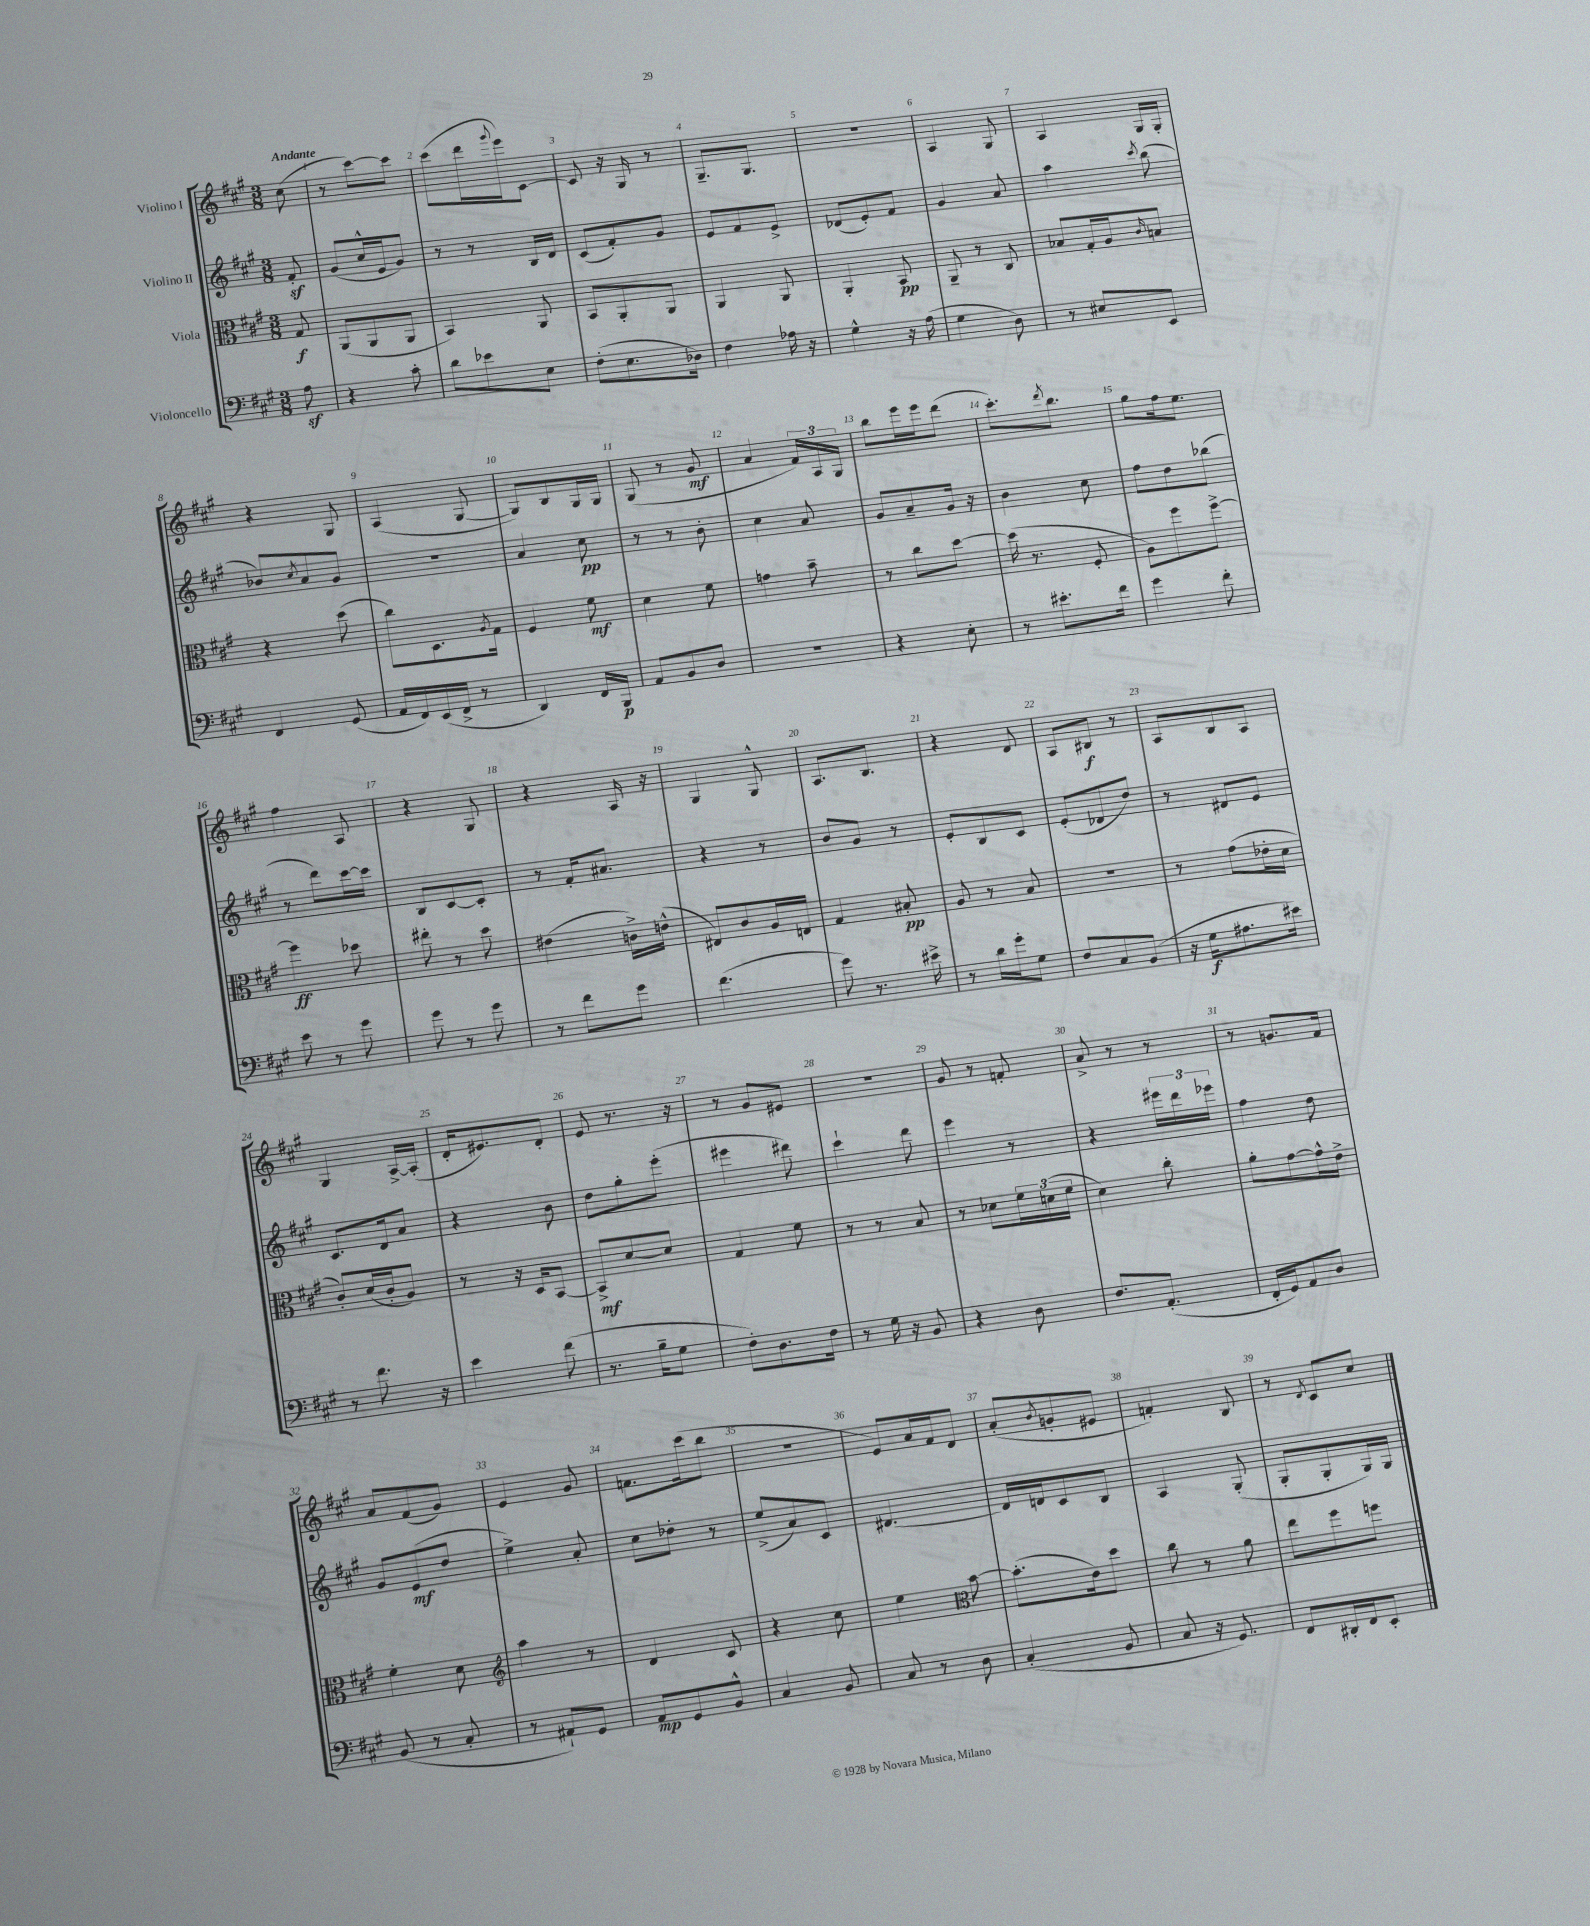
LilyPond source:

<<
\new StaffGroup <<
\new Staff = "s0" \with { instrumentName = "Violino I" } {
    \clef treble \key a \major \numericTimeSignature \time 3/8 \partial 8 \tempo "Andante"
    cis''8( |
    r8 cis'''8~) cis'''8 |
    cis'''8( d'''16 \appoggiatura { gis'''8 } e'''16) cis'8~ |
    cis'8 r16 gis16 r8 |
    gis8.-- gis8. |
    R4. |
    a4 gis8 |
    a4 gis16 gis16-. |
    r4 gis8 |
    a4( gis8~ |
    gis8) b8 gis16 gis16 |
    gis8( r8 gis'8\mf |
    a'4 \tuplet 3/2 { fis'16) a16 gis16 } |
    b''8 e'''16 e'''16 d'''8( |
    cis'''8.-.) \acciaccatura { d'''8 } b''8. |
    gis''8 fis''16 e''8. |
    fis''4 a8 |
    r4 gis8 |
    r4 a16 r16 |
    gis4 gis8-^ |
    a8. b8. |
    r4 d'8 |
    a8 bis8\f r8 |
    a8 b8 a8 |
    gis4 a16~-> a16-.( |
    d'16-. eis'8.) d'8-. |
    e'8 r8. r16 |
    r8 gis'8 eis'8 |
    R4. |
    gis'8 r8 f'8-. |
    a'8-> r8 r8 |
    r8 g'8. fis'16 |
    a'8 fis'8( gis'8) |
    e'4 gis'8 |
    f'8. cis'''16( b''8 |
    r4. |
    e'8) a'16 fis'16 d'8 |
    a'8-.( \acciaccatura { b'8 } g'8-. eis'8 |
    f'4-.) b8 |
    r8 \acciaccatura { d'8 } cis'8 cis''8 \bar "|." |
}
\new Staff = "s1" \with { instrumentName = "Violino II" } {
    \clef treble \key a \major \numericTimeSignature \time 3/8 \partial 8
    fis'8-.\sf |
    gis'8( cis''16-^ e'16 gis'8) |
    r8 r8 b16 d'16 |
    cis'8( fis'8-.) gis'8 |
    e'8 fis'8 e'8-> |
    des'8( e'8-.) fis'8 |
    gis'4 a'8 |
    a''4 \acciaccatura { cis'''8 } b''8( |
    bes'8) \acciaccatura { cis''8 } a'8 gis'8 |
    R4. |
    a'4 cis''8\pp |
    r8 r8 b'8-. |
    cis''4 a'8 |
    gis'8 a'8-- gis'16 r16 |
    b'4 cis''8 |
    fis''8 d''8 bes''8( |
    r8 d'''8) cis'''16~ cis'''16 |
    b8 cis'8~ cis'8-. |
    r8 fis'16-. ais'8. |
    r4 r8 |
    b'8 gis'8 r8 |
    e'8-. b8 cis'8 |
    e'8-.( des'8 d''8) |
    r8 dis'8 e'8 |
    cis'8. d'16 a'8 |
    r4 b'8 |
    d''8 gis''8-. e'''8-.( |
    eis'''4 dis'''8) |
    cis'''4-! d'''8 |
    e'''4 r8 |
    r4 \tuplet 3/2 { eis'''16 d'''16 ees'''16 } |
    fis''4 d''8 |
    gis'8 e'8\mf( d''8 |
    e''4->) a'8-. |
    cis''8 des''8-. r8 |
    e''8->( a'8) cis'8 |
    dis'4.~ |
    dis'16 d'16 cis'8 b8 |
    a4 gis8-.( |
    gis8-. gis8-. gis16) gis16 \bar "|." |
}
\new Staff = "s2" \with { instrumentName = "Viola" } {
    \clef alto \key a \major \numericTimeSignature \time 3/8 \partial 8
    gis8\f |
    a,8( a,8 a,8 |
    b,4) a,8 |
    b,8 a,8-. a,8 |
    a,4 a,8 |
    a,4-. b,8\pp |
    a,8-- r8 cis8 |
    bes8 gis16-. a16 \grace { cis'16 } b8 |
    r4 d''8( |
    cis''8) d8. \acciaccatura { a8 } gis16 |
    fis4 fis'8\mf |
    d'4 fis'8 |
    g'4 b'8-- |
    r8 cis''8 d''8~ |
    d''16( r8. fis8-. |
    a8) fis''8 fis''8~-> |
    fis''4\ff des''8 |
    eis''8-. r8 d''8 |
    eis'4( c'16->) e'16-^( |
    eis8) cis'8 a16 e16 |
    gis4 bis8-.\pp |
    a8 r8 b8 |
    R4. |
    r8 gis'8( ees'16-. d'16 |
    cis'8-.) d'16( cis'16-. a8) |
    r8 r16 d16 b,8~ |
    b,8->\mf d'8~ d'8 |
    gis4 fis'8 |
    r8 r8 b8 |
    r8 des'8 \tuplet 3/2 { fis'16 d'16( fis'16 } |
    d'4) cis''8-. |
    a'8-. gis'8~ gis'16-^ e'16-> |
    fis'4-. d'8 |
    \clef treble a''4 r8 |
    d'4 cis'8 |
    r4 cis''8 |
    e''4 \clef alto b'8~ |
    b'8.-.( e'16) d''8 |
    cis''8 r8 a'8 |
    e''8 fis''8 f''8 \bar "|." |
}
\new Staff = "s3" \with { instrumentName = "Violoncello" } {
    \clef bass \key a \major \numericTimeSignature \time 3/8 \partial 8
    a8\sf |
    r4 cis'8-. |
    d'8 ees'8 e8 |
    fis8-.( e8. des16) |
    fis4 aes16 r16 |
    gis4-^ r16 a16( |
    gis4 d8) |
    r8 eis8 e,8 |
    fis,4 gis,8( |
    a,16 fis,16) e,16( fis,16-> r8 |
    d,4) fis,16 b,,16\p |
    a,8 b,8 d8 |
    R4. |
    r4 e8-. |
    r8 eis'8.-. fis'16 |
    gis'4 fis'8-. |
    e'8 r8 gis'8 |
    gis'8 r8 gis'8 |
    r8 fis'8 gis'8 |
    fis'4.( |
    gis'8) r8. eis'16-> |
    r8 d'16 gis'16-. gis8 |
    fis8 cis8 b,8( |
    r16 gis16\f ais8. eis'16) |
    r8 fis'8. r16 |
    e'4 fis'8( |
    r8. b16-- gis8 |
    fis8-.) d8. fis16 |
    r8 gis16 r16 b,8 |
    r4 d8 |
    fis8. a,8.-.( |
    fis,16-. gis,16) a,8 d8 |
    b,8( r8 cis8-. |
    r8 ais,8-!) gis,8 |
    a,8\mp gis,8 b,8-^ |
    cis4 b,8 |
    cis8 r8 d8 |
    cis4-.( b,8 |
    cis8 r16 gis,8.) |
    fis,8 dis,16-. fis,16 e,8-. \bar "|." |
}
>>
>>
\layout { \context { \Score \override BarNumber.break-visibility = ##(#f #t #t) barNumberVisibility = #all-bar-numbers-visible } }
